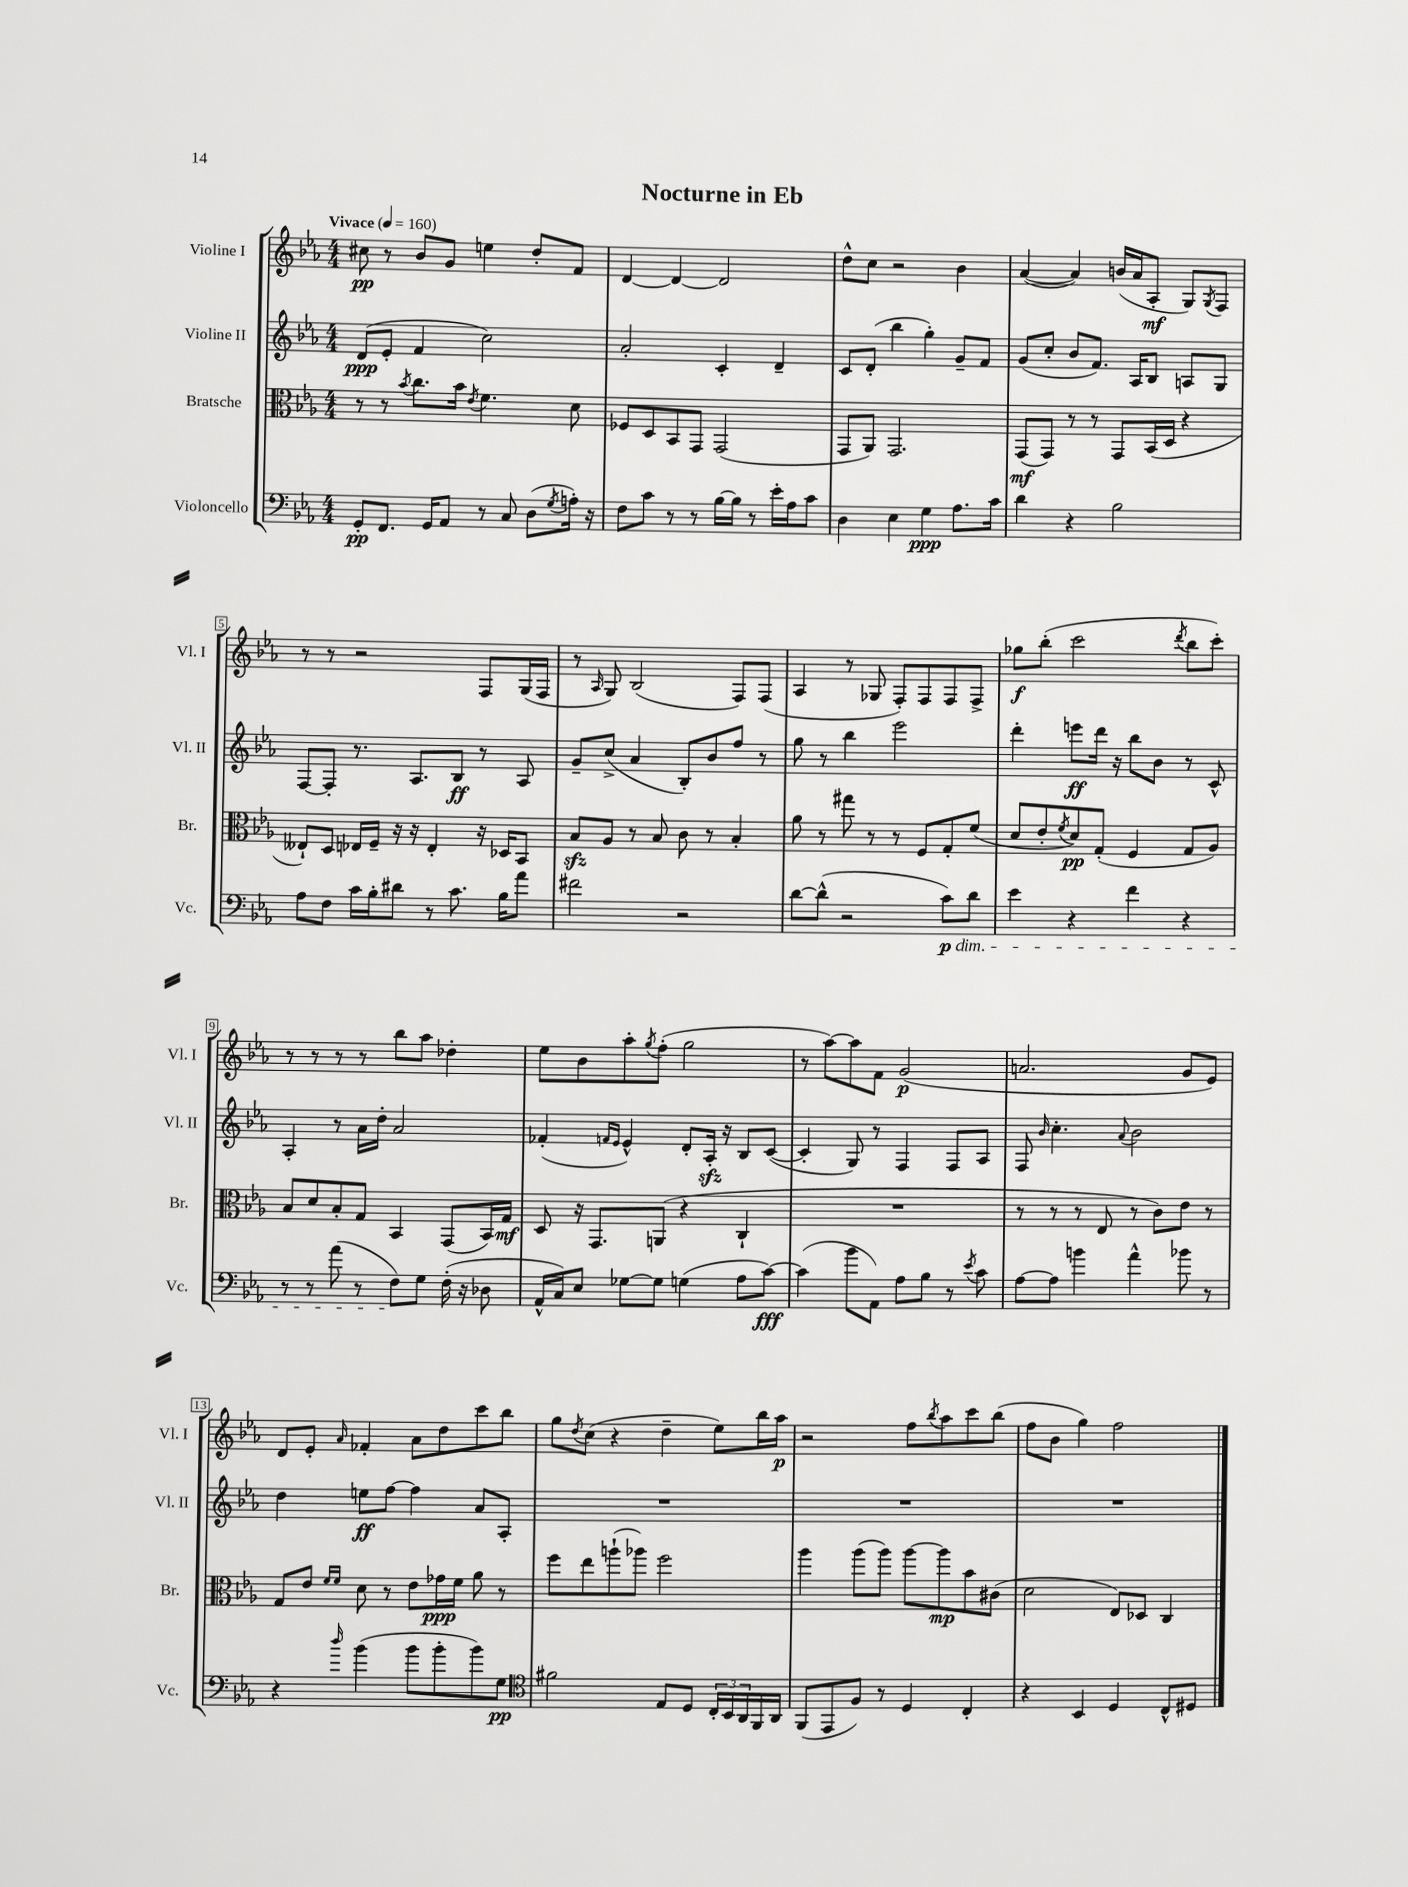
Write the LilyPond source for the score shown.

\header { title = "Nocturne in Eb" }
<<
\new StaffGroup <<
\new Staff = "s0" \with { instrumentName = "Violine I" shortInstrumentName = "Vl. I" } {
    \clef treble \key ees \major \numericTimeSignature \time 4/4 \tempo "Vivace" 4 = 160
    cis''8\pp r8 bes'8 g'8 e''4 d''8-. f'8 |
    d'4~ d'4~ d'2 |
    d''8-^ c''8 r2 bes'4 |
    aes'4~( aes'4) b'16( aes'16 aes8-.\mf g8) \acciaccatura { g8 } f8 |
    r8 r8 r2 f8 g16( f16 |
    r8 \grace { aes16 } g8) bes2( f8) f8( |
    aes4 r8 ges8 f8-.) f8 f8 f8-> |
    ges''8\f bes''8-.( c'''2 \acciaccatura { d'''8 } bes''8 c'''8-.) |
    r8 r8 r8 r8 bes''8 aes''8 des''4-. |
    ees''8 bes'8 aes''8-. \acciaccatura { g''8 } f''8-.( g''2 |
    r8 aes''8~) aes''8 f'8 g'2\p( |
    a'2. g'8 ees'8) |
    d'8 ees'8-. \grace { aes'16 } fes'4-. aes'8 d''8 c'''8 bes''8 |
    g''8 \acciaccatura { d''8 } c''8( r4 d''4-- ees''8) bes''16 aes''16\p |
    r2 f''8 \acciaccatura { bes''8 } aes''8 c'''8 bes''8( |
    f''8 bes'8 g''4) f''2 \bar "|." |
}
\new Staff = "s1" \with { instrumentName = "Violine II" shortInstrumentName = "Vl. II" } {
    \clef treble \key ees \major \numericTimeSignature \time 4/4
    d'8\ppp( ees'8-. f'4 c''2) |
    aes'2-. c'4-. d'4-- |
    c'8 d'8-.( bes''4 g''4-.) g'8-- f'8 |
    g'8( c''8-. bes'8 f'8.) aes16 bes8 a8 g8 |
    f8~ f8-. r8. aes8. bes8\ff r8 aes8 |
    g'8-- c''8->( aes'4 bes8-.) bes'8 f''8 r8 |
    g''8 r8 bes''4 ees'''2 |
    d'''4-. e'''8\ff d'''16 r16 bes''8 bes'8 r8 c'8-^ |
    aes4-. r8 aes'16 d''16-. aes'2 |
    fes'4-.( \grace { f'16 ees'16 } ees'4-^) d'8-. aes16-.\sfz r16 bes8 c'8~( |
    c'4-. g8) r8 f4 f8 aes8 |
    f8 \grace { bes'16 } c''4.-. \appoggiatura { aes'8 } bes'2 |
    d''4 e''8\ff f''8~ f''4 aes'8 aes8-. |
    R1 |
    R1 |
    R1 \bar "|." |
}
\new Staff = "s2" \with { instrumentName = "Bratsche" shortInstrumentName = "Br." } {
    \clef alto \key ees \major \numericTimeSignature \time 4/4
    r8 r8 \acciaccatura { bes'8 } c''8. bes'16 \acciaccatura { ees'8 } f'4. d'8 |
    fes8 d8 bes,8 g,8 g,2( |
    g,8 aes,8) g,2. |
    g,8\mf( g,8) r8 r8 g,8 bes,16( d16 r4 |
    eeses8-!) d8 ees16 f16-- r16 r16 ees4-. r16 des16 bes,8 |
    bes8\sfz aes8 r8 bes8 c'8 r8 bes4-. |
    aes'8 r8 gis''8 r8 r8 f8 g8-. f'8( |
    d'8 ees'8-. \acciaccatura { f'8 } d'8\pp) g8-.( f4 g8 aes8) |
    bes8 d'8 bes8-. g8 bes,4 g,8( bes,16) g16\mf |
    d8 r16 g,8. a,8( r4 c4-! |
    R1 |
    r8 r8 r8 ees8 r8 c'8) ees'8 r8 |
    g8 ees'8 \grace { f'16 f'16 } d'8 r8 ees'8 ges'16\ppp f'16 aes'8 r8 |
    f''8 ees''8 a''8-!( aes''8) f''2 |
    aes''4 aes''8( aes''8) aes''8~ aes''8\mp bes'8 cis'8( |
    d'2 ees8) des8 c4 \bar "|." |
}
\new Staff = "s3" \with { instrumentName = "Violoncello" shortInstrumentName = "Vc." } {
    \clef bass \key ees \major \numericTimeSignature \time 4/4
    g,8-.\pp f,8. g,16 aes,8 r8 c8 d8( \acciaccatura { g8 } a16-.) r16 |
    f8 c'8 r8 r8 bes16~ bes16 r8 ees'16-. aes16 c'8 |
    d4 ees4 g4\ppp aes8. c'16 |
    d'4 r4 bes2 |
    aes8 f8 c'16 bes16-. dis'8 r8 c'8. bes16 aes'8 |
    fis'2 r2 |
    d'8~ d'8-^( r2 c'8\p\dim) d'8 |
    ees'4 r4 f'4 r4 |
    r8 r8 aes'8( r8 f8\!) g8 f16-.( r16 des8 |
    aes,16-^ c16) ees8 ges8~ ges8 g4( aes8 c'8~\fff) |
    c'4( bes'8 aes,8) aes8 bes8 r8 \acciaccatura { ees'8 } c'8 |
    aes8~ aes8 b'4 aes'4-^ bes'8 r8 |
    r4 \grace { d''16 } bes'4( bes'8 bes'8-. bes'8) g8\pp |
    \clef tenor fis'2 ees8 d8 \tuplet 3/2 { c16-. bes,16 aes,16 } f,16 aes,16 |
    f,8( ees,8 f8) r8 d4 c4-. |
    r4 bes,4 d4 c8-^ dis8 \bar "|." |
}
>>
>>
\layout { \context { \Score \override BarNumber.stencil = #(make-stencil-boxer 0.1 0.3 ly:text-interface::print) } }
